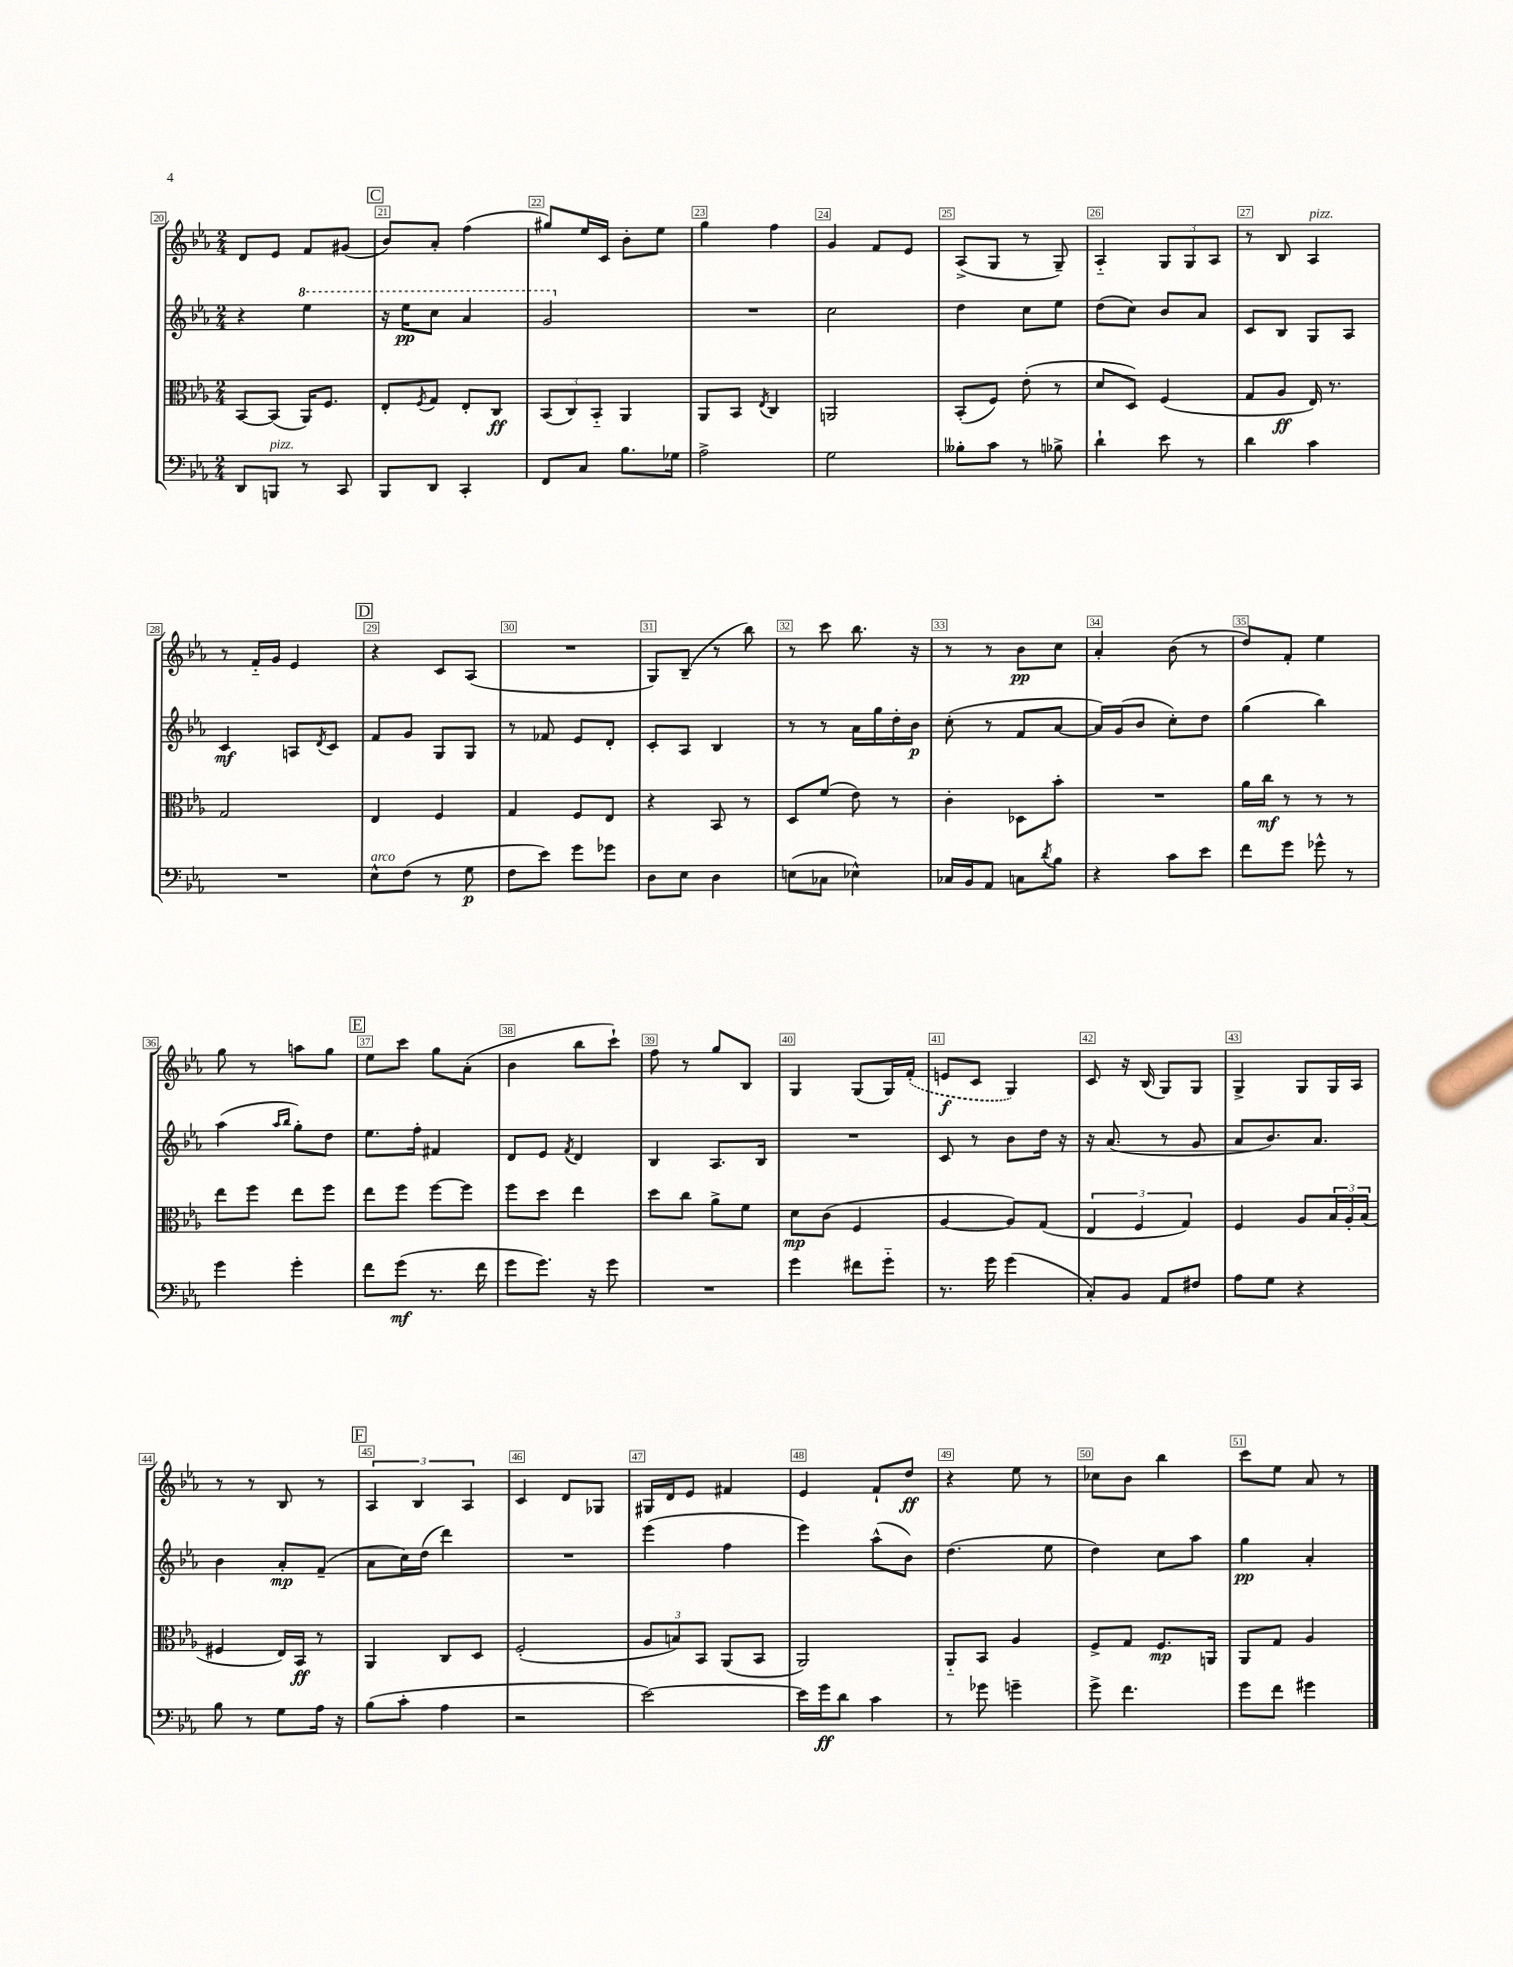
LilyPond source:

<<
\new StaffGroup <<
\new Staff = "s0" {
    \clef treble \key ees \major \numericTimeSignature \time 2/4
    d'8 ees'8 f'8 gis'8( |
    \mark \markup { \box "C" } bes'8) aes'8-. f''4( |
    gis''8) ees''16 c'16 bes'8-. ees''8 |
    g''4 f''4 |
    g'4 f'8 ees'8 |
    aes8->( g8 r8 g8--) |
    aes4-_ \tuplet 3/2 { g8 g8 aes8 } |
    r8 bes8 aes4^\markup { \italic "pizz." } |
    r8 f'16-_ g'16 ees'4 |
    \mark \markup { \box "D" } r4 c'8 aes8( |
    R2 |
    g8) bes8--( r8 bes''8) |
    r8 c'''8 bes''8. r16 |
    r8 r8 bes'8\pp c''8 |
    aes'4-. bes'8( r8 |
    d''8) f'8-. ees''4 |
    g''8 r8 a''8 g''8 |
    \mark \markup { \box "E" } ees''8 c'''8 g''8 aes'8-.( |
    bes'4 bes''8 c'''8-!) |
    f''8 r8 g''8 bes8 |
    g4 g8( g16) \once \slurDashed f'16-.( |
    e'8\f c'8 g4) |
    c'8 r16 bes16( g8) g8 |
    g4-> g8 g16 aes16 |
    r8 r8 bes8 r8 |
    \mark \markup { \box "F" } \tuplet 3/2 { aes4 bes4 aes4 } |
    c'4 d'8 ges8 |
    gis16 d'16 ees'8 fis'4 |
    ees'4 f'8-! d''8\ff |
    r4 ees''8 r8 |
    ces''8 bes'8 bes''4 |
    c'''8 ees''8 aes'8 r8 \bar "|." |
}
\new Staff = "s1" {
    \clef treble \key ees \major \numericTimeSignature \time 2/4
    r4 \ottava #1 ees'''4 |
    \mark \markup { \box "C" } r16 ees'''16\pp c'''8 aes''4 |
    g''2 \ottava #0 |
    R2 |
    c''2 |
    d''4 c''8 ees''8 |
    d''8( c''8) bes'8 aes'8 |
    c'8 bes8 g8 aes8 |
    c'4\mf a8 \acciaccatura { d'8 } c'8 |
    \mark \markup { \box "D" } f'8 g'8 g8 g8 |
    r8 fes'8 ees'8 d'8-. |
    c'8-. aes8 bes4 |
    r8 r8 aes'16 g''16 d''16-. bes'16\p |
    c''8-.( r8 f'8 aes'8~ |
    aes'16) g'16( bes'8 c''8-.) d''8 |
    g''4( bes''4) |
    aes''4( \grace { aes''16 bes''16 } g''8-.) d''8 |
    \mark \markup { \box "E" } ees''8. f''16-. fis'4 |
    d'8 ees'8 \acciaccatura { f'8 } d'4 |
    bes4 aes8. bes16 |
    R2 |
    c'8 r8 bes'8 d''16 r16 |
    r16 aes'8.( r8 g'8 |
    aes'8 bes'8.) aes'8. |
    bes'4 aes'8-.\mp f'8--( |
    \mark \markup { \box "F" } aes'8 c''16) d''16( d'''4) |
    R2 |
    ees'''4( f''4 |
    ees'''4) aes''8-^( bes'8) |
    d''4.( ees''8 |
    d''4) c''8 aes''8 |
    g''4\pp aes'4-. \bar "|." |
}
\new Staff = "s2" {
    \clef alto \key ees \major \numericTimeSignature \time 2/4
    bes,8~ bes,8( aes,16) f8. |
    \mark \markup { \box "C" } ees8-. \acciaccatura { f8 } g8 ees8-. c8\ff |
    \tuplet 3/2 { bes,8( c8) bes,8-_ } aes,4 |
    aes,8 bes,8 \acciaccatura { ees8 } c4 |
    a,2 |
    bes,8-.( f8) ees'8-.( r8 |
    d'8 d8) f4( |
    g8 aes8\ff ees16) r8. |
    g2 |
    \mark \markup { \box "D" } ees4 f4 |
    g4 f8 ees8 |
    r4 bes,8 r8 |
    d8 f'8( ees'8) r8 |
    c'4-. des8 bes'8-. |
    R2 |
    aes'16 c''16\mf r8 r8 r8 |
    ees''8 f''8 ees''8 f''8 |
    \mark \markup { \box "E" } ees''8 f''8 f''8~ f''8 |
    f''8 d''8 ees''4 |
    d''8 c''8 aes'8-> f'8 |
    d'8\mp c'8( f4 |
    aes4~ aes8) g8( |
    \tuplet 3/2 { ees4 f4 g4) } |
    f4 aes8 \tuplet 3/2 { bes16 aes16-. bes16( } |
    fis4 ees16) bes,16\ff r8 |
    \mark \markup { \box "F" } aes,4 c8 d8 |
    f2-.( |
    \tuplet 3/2 { aes8 b8) bes,8 } aes,8( bes,8 |
    aes,2) |
    aes,8-_ bes,8 aes4 |
    f8-> g8 f8.\mp a,16 |
    aes,8 g8 aes4 \bar "|." |
}
\new Staff = "s3" {
    \clef bass \key ees \major \numericTimeSignature \time 2/4
    d,8 b,,8^\markup { \italic "pizz." } r8 c,8 |
    \mark \markup { \box "C" } bes,,8 d,8 c,4-. |
    f,8 c8 bes8. ges16 |
    aes2-> |
    g2 |
    beses8-. c'8 r8 bes8-> |
    d'4-! ees'8 r8 |
    d'4 c'4 |
    R2 |
    \mark \markup { \box "D" } ees8-^^\markup { \italic "arco" } f8( r8 g8\p |
    f8 ees'8) g'8 ges'8 |
    d8 ees8 d4 |
    e8( ces8 ees4-^) |
    ces16 bes,16 aes,8 c8 \acciaccatura { d'8 } bes8 |
    r4 c'8 ees'8 |
    f'8 g'8 ges'8-^ r8 |
    g'4 g'4-. |
    \mark \markup { \box "E" } f'8 g'8\mf( r8. f'16 |
    g'8 g'8.) r16 g'8 |
    R2 |
    g'4 fis'8 g'8-_ |
    r8. g'16 g'4( |
    c8-.) bes,8 aes,8 fis8 |
    aes8 g8 r4 |
    bes8 r8 g8 aes16 r16 |
    \mark \markup { \box "F" } bes8( c'8-. aes4 |
    r2 |
    ees'2~) |
    ees'16 g'16\ff d'8 c'4 |
    r8 ges'8 g'4-- |
    g'8-> f'4. |
    g'8 f'8 gis'4 \bar "|." |
}
>>
>>
\layout { \context { \Score currentBarNumber = #20 \override BarNumber.break-visibility = ##(#f #t #t) barNumberVisibility = #all-bar-numbers-visible \override BarNumber.stencil = #(make-stencil-boxer 0.1 0.3 ly:text-interface::print) } }
